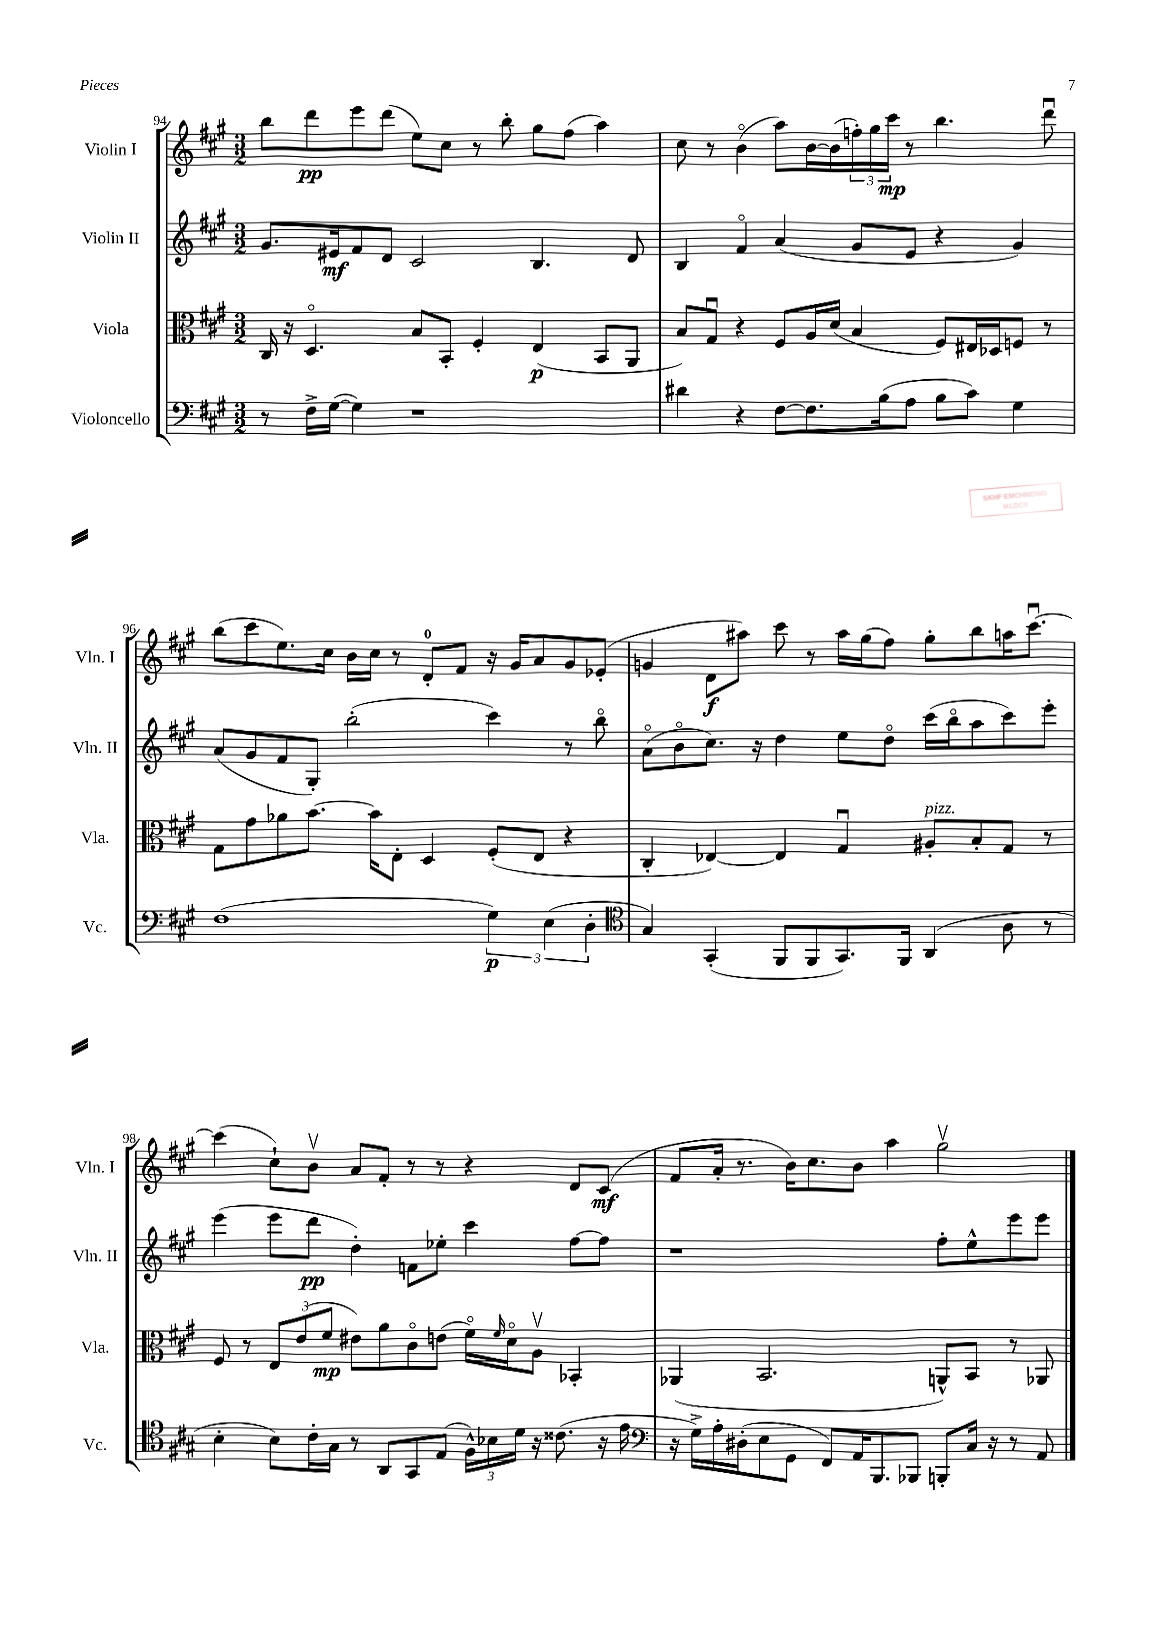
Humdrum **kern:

**kern	**dynam	**kern	**dynam	**kern	**dynam	**kern	**dynam
*part4	*part4	*part3	*part3	*part2	*part2	*part1	*part1
*staff4	*staff4	*staff3	*staff3	*staff2	*staff2	*staff1	*staff1
*I"Violoncello	*	*I"Viola	*	*I"Violin II	*	*I"Violin I	*
*I'Vc.	*	*I'Vla.	*	*I'Vln. II	*	*I'Vln. I	*
*clefF4	*	*clefC3	*	*clefG2	*	*clefG2	*
*k[f#c#g#]	*	*k[f#c#g#]	*	*k[f#c#g#]	*	*k[f#c#g#]	*
*M3/2	*	*M3/2	*	*M3/2	*	*M3/2	*
=94	=94	=94	=94	=94	=94	=94	=94
8r	.	16C#/	.	8.g#/L	.	8bb\L	.
.	.	16r	.	.	.	.	.
16F#^\LL	.	4.D/	.	.	.	8ddd\	pp
([16G#\JJ	.	.	.	16e#X/k	mf	.	.
4G#\])	.	.	.	8f#/	.	8eee\	.
.	.	.	.	8d/J	.	(8ddd\J	.
1r	.	8B/L	.	2c#/	.	8ee\L)	.
.	.	8BB'/J	.	.	.	8cc#\J	.
.	.	4F#'/	.	.	.	8r	.
.	.	.	.	.	.	8bb'\	.
.	.	(4E/	p	4.B/	.	8gg#\L	.
.	.	.	.	.	.	(8ff#\J	.
.	.	8BB/L	.	.	.	4aa\)	.
.	.	8AA/J	.	8d/	.	.	.
=95	=95	=95	=95	=95	=95	=95	=95
4d#X\	.	8B/L)	.	4B/	.	8cc#\	.
.	.	8G#u/J	.	.	.	8r	.
4r	.	4r	.	4f#/	.	(4b\	.
[8F#\L	.	8F#/L	.	(4a/	.	8aa\L)	.
8.F#\]	.	16A/L	.	.	.	[16b\L	.
.	.	(16d/JJ	.	.	.	(16b\]	.
.	.	4B/	.	8g#/L	.	24ffn'\)	.
.	.	.	.	.	.	24gg#\	.
(16B\k	.	.	.	.	.	.	.
.	.	.	.	.	.	24ccc#\JJ	mp
8A\J	.	.	.	8e/J	.	8r	.
8B\L	.	8F#/L)	.	4r	.	4.bb\	.
8c#\J)	.	16E#X/L	.	.	.	.	.
.	.	16D-X/J	.	.	.	.	.
4G#\	.	8Fn/J	.	4g#/)	.	.	.
.	.	8r	.	.	.	8dddu\	.
!!LO:LB:g=z
=96	=96	=96	=96	=96	=96	=96	=96
(1F#	.	8G#\L	.	(8a/L	.	(8bb\L	.
.	.	8g#\	.	8g#/	.	8ccc#\	.
.	.	8a-X\	.	8f#/	.	8.ee\)	.
.	.	[8.b\J	.	8G#'/J)	.	.	.
.	.	.	.	.	.	16cc#\Jk	.
.	.	.	.	(2bb'\	.	16b\LL	.
.	.	16b\KL]	.	.	.	16cc#\JJ	.
.	.	8E'\J	.	.	.	8r	.
.	.	4D/	.	.	.	8d'/L	.
.	.	.	.	.	.	8f#/J	.
6G#\)	p	(8F#'/L	.	4ccc#\)	.	16r	.
.	.	.	.	.	.	16g#/KL	.
.	.	8E/J	.	.	.	8a/	.
(6E\	.	.	.	.	.	.	.
.	.	4r	.	8r	.	8g#/	.
6D'\	.	.	.	.	.	.	.
.	.	.	.	8bb\	.	(8e-X'/J	.
=97	=97	=97	=97	=97	=97	=97	=97
*clefC4	*	*	*	*	*	*	*
4G#/)	.	4C#'/	.	(8a\L	.	4gn/	.
.	.	.	.	8b\	.	.	.
(4GG#'/	.	[4E-X/)	.	8.cc#\J)	.	8d\L	f
.	.	.	.	.	.	8aa#X\J)	.
.	.	.	.	16r	.	.	.
8FF#/L	.	4E-/]	.	4dd\	.	8ccc#\	.
8FF#/	.	.	.	.	.	8r	.
8.GG#/)	.	4G#u/	.	8ee\L	.	16aa#\LL	.
.	.	.	.	.	.	(16gg#\J	.
.	.	.	.	8dd\J	.	8ff#\J)	.
16FF#/Jk	.	.	.	.	.	.	.
!	!	!LO:TX:a:i:t=pizz.	!	!	!	!	!
(4AA/	.	8A#X'/L	.	(16ccc#\LL	.	8gg#'\L	.
.	.	.	.	16bb\J	.	.	.
.	.	8B'/	.	8aa\	.	8bb\	.
8A\	.	8G#/J	.	8ccc#\)	.	16aan\K	.
.	.	.	.	.	.	[8.ccc#u\J	.
8r	.	8r	.	8eee'\J	.	.	.
!!LO:LB:g=z
=98	=98	=98	=98	=98	=98	=98	=98
4B'\	.	8F#/	.	(4eee\	.	(4ccc#\]	.
.	.	8r	.	.	.	.	.
8B\L)	.	12E/L	.	8eee\L	.	8cc#`\L)	.
.	.	(12e/	.	.	.	.	.
16c#'\L	.	.	.	8ddd\J	pp	8bv\J	.
.	.	12f#/J	mp	.	.	.	.
16G#\JJ	.	.	.	.	.	.	.
8r	.	8e#X\L)	.	4dd'\)	.	8a/L	.
8AA/L	.	8a\	.	.	.	8f#'/J	.
8GG#/	.	8c#\	.	8fn\L	.	8r	.
(8E/J	.	(8en\J	.	8ee-X'\J	.	8r	.
24F#^^\LL)	.	16f#\LL)	.	4ccc#\	.	4r	.
24B-X\	.	.	.	.	.	.	.
.	.	16qqf#/	.	.	.	.	.
.	.	16d\J	.	.	.	.	.
24d\JJ	.	.	.	.	.	.	.
16r	.	8Av\J	.	.	.	.	.
(8.c##X\	.	.	.	.	.	.	.
.	.	4BB-X'/	.	[8ff#\L	.	8d/L	.
16r	.	.	.	8ff#\J]	.	(8c#/J	mf
16e\	.	.	.	.	.	.	.
=99	=99	=99	=99	=99	=99	=99	=99
*clefF4	*	*	*	*	*	*	*
16r	.	(4AA-X/	.	1r	.	8f#/L	.
16G#^\LL)	.	.	.	.	.	.	.
16A'\	.	.	.	.	.	16a'/Jk	.
(16D#X'\J	.	.	.	.	.	8.r	.
8E\	.	2.BB/	.	.	.	.	.
8GG#\J	.	.	.	.	.	16b\KL)	.
.	.	.	.	.	.	8.cc#\	.
8FF#/L)	.	.	.	.	.	.	.
16AA/K	.	.	.	.	.	8b\J	.
8.BBB/	.	.	.	.	.	.	.
.	.	.	.	.	.	4aa\	.
8BBB-X/J	.	.	.	.	.	.	.
8BBBn'/L	.	8AAn^^/L)	.	8ff#'\L	.	2gg#v\	.
16C#/Jk	.	8BB/J	.	8ee^^\	.	.	.
16r	.	.	.	.	.	.	.
8r	.	8r	.	8eee\	.	.	.
8AA/	.	8AA-X/	.	8eee\J	.	.	.
==	==	==	==	==	==	==	==
*-	*-	*-	*-	*-	*-	*-	*-
